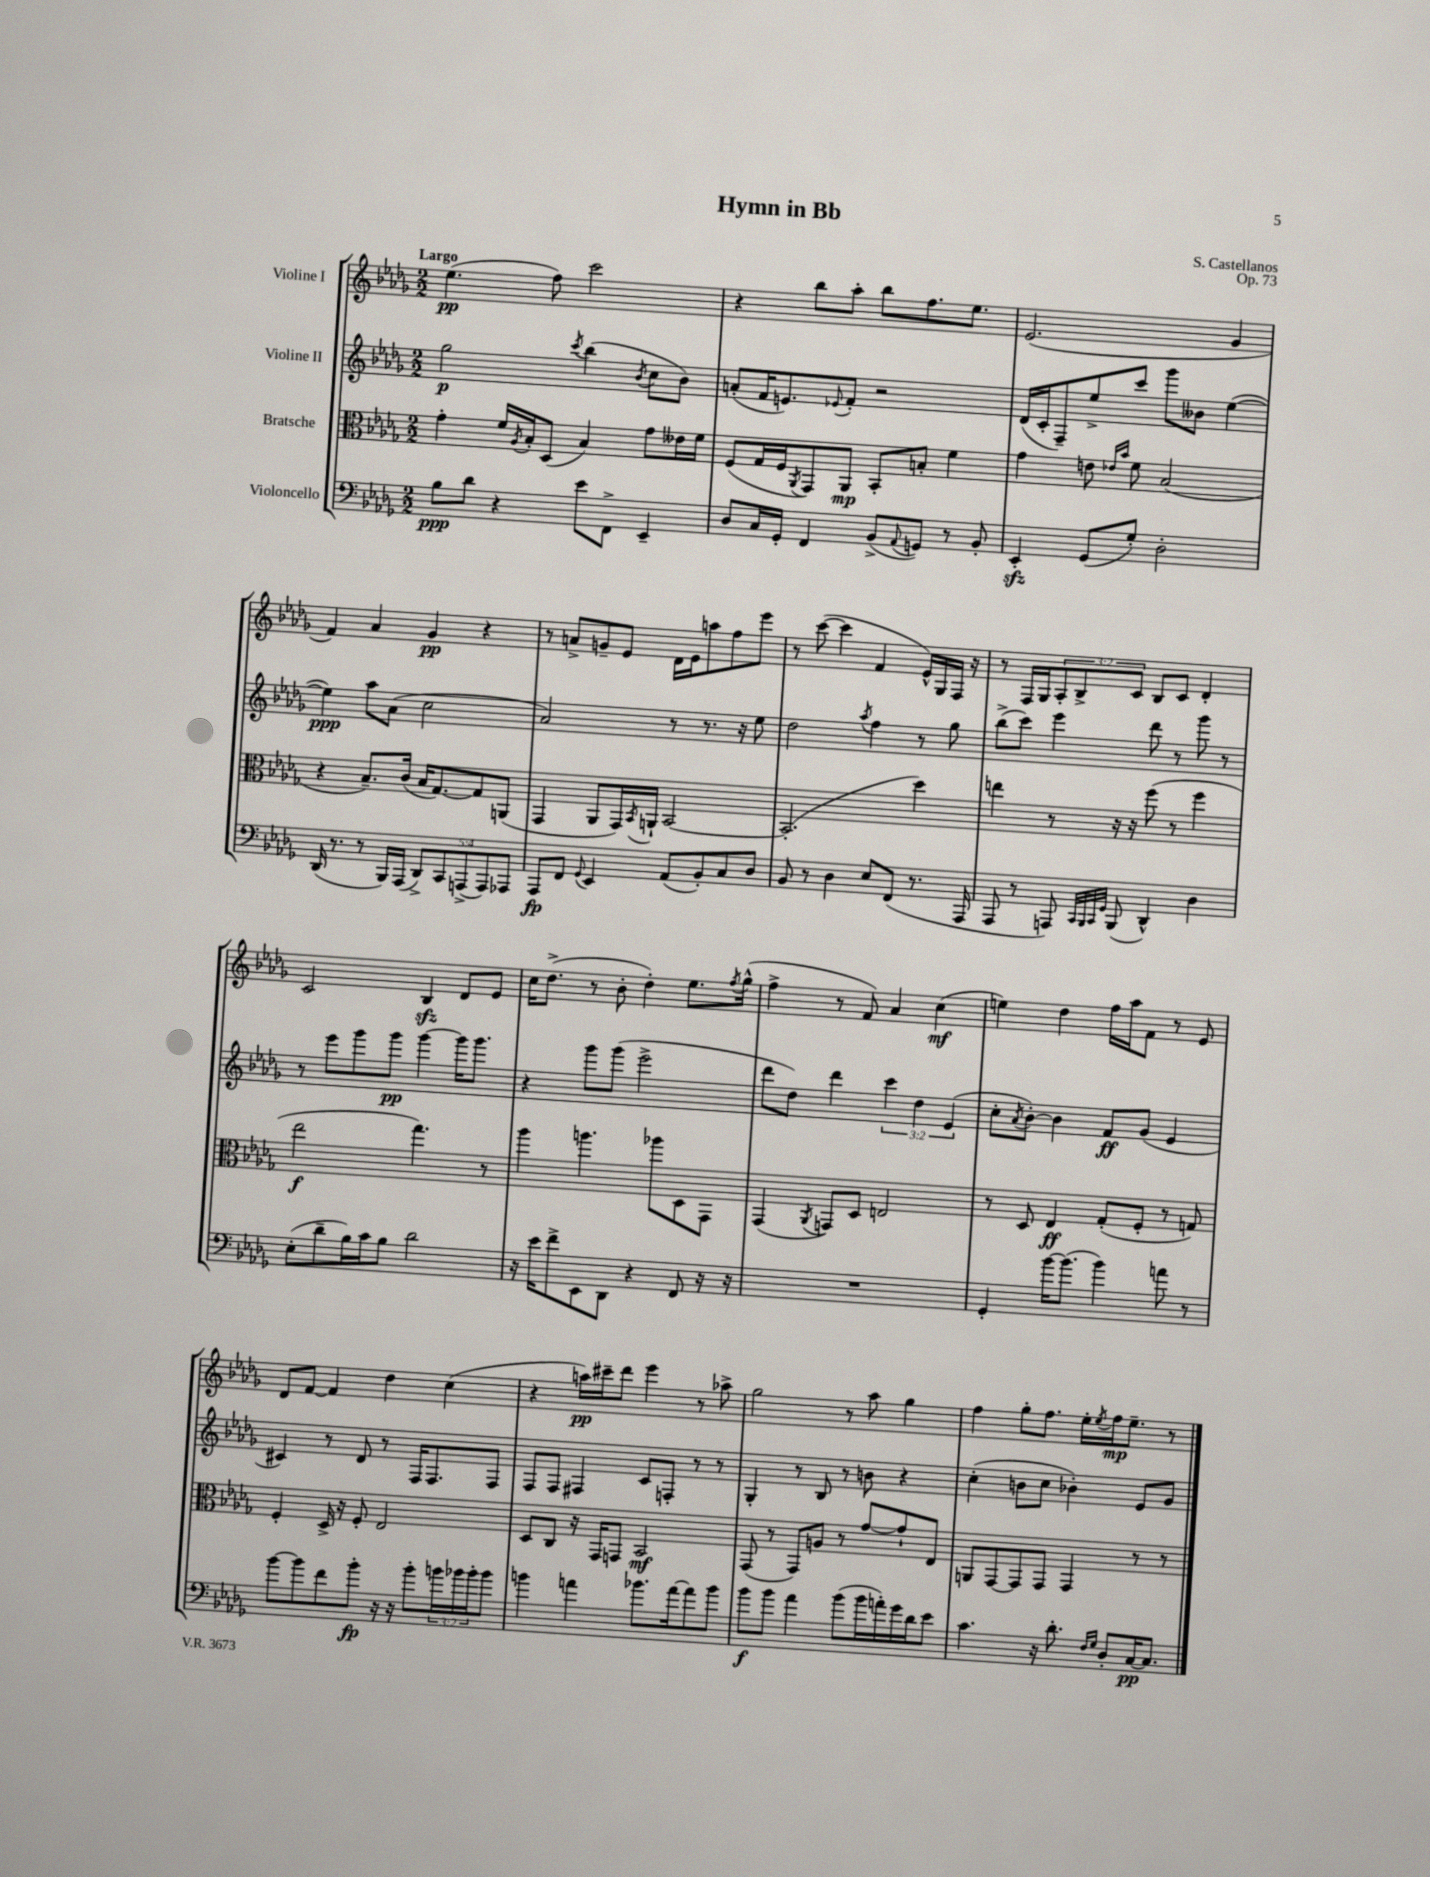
\header { title = "Hymn in Bb" composer = "S. Castellanos" opus = "Op. 73" }
<<
\new StaffGroup <<
\new Staff = "s0" \with { instrumentName = "Violine I" } {
    \clef treble \key des \major \numericTimeSignature \time 2/2 \override Staff.TupletNumber.text = #tuplet-number::calc-fraction-text \tempo "Largo"
    ees''4.\pp( f''8) c'''2 |
    r4 bes''8 aes''8-. bes''8 f''8. ees''8. |
    ees'2.( ges'4 |
    f'4) aes'4 ges'4\pp r4 |
    r8 a'8-> g'8-- ees'8 des'16 ees'16 a''8 f''8 ees'''8 |
    r8 c'''8~( c'''4 f'4 ees'16-^) ges16 f16 r16 |
    r8 f16 ges16 \tuplet 3/2 { aes8-. bes8-> c'8 } bes8 c'8 des'4-. |
    c'2 bes4\sfz des'8 ees'8 |
    c''16 des''8.->( r8 bes'8-. des''4-.) ees''8. \acciaccatura { f''8 } ges''16-^( |
    f''4-> r8 f'8) aes'4 c''4\mf( |
    e''4) des''4 f''16 aes''16 f'8 r8 ees'8 |
    des'8 f'8~ f'4 des''4 c''4( |
    r4 a''16\pp) cis'''16-- des'''8 ees'''4 r8 aes''8-> |
    ges''2 r8 aes''8 ges''4 |
    f''4 ges''8-. f''8. ees''16-. \acciaccatura { ees''8 } f''16\mp ees''8.-- r8 \bar "|." |
}
\new Staff = "s1" \with { instrumentName = "Violine II" } {
    \clef treble \key des \major \numericTimeSignature \time 2/2 \override Staff.TupletNumber.text = #tuplet-number::calc-fraction-text
    ges''2\p \acciaccatura { c'''8 } bes''4( \acciaccatura { bes'8 } c''8 bes'8) |
    a'8-.( f'16 e'8.) \appoggiatura { ees'8 } f'8-. r2 |
    des'16( c'16-. f8--) ees''8-> c'''8 ges'''8 beses'8 ees''4~( |
    ees''4\ppp) aes''8 aes'8( c''2 |
    aes'2) r8 r8. r16 ees''8 |
    des''2 \acciaccatura { aes''8 } f''4 r8 ges''8 |
    bes''8->( c'''8) ees'''4 des'''8 r8 ges'''8 r8 |
    r8 ees'''8 ges'''8 ges'''8\pp ges'''4~ ges'''16 ges'''8. |
    r4 ges'''8 ges'''8( ees'''2-> |
    des'''8 des''8) des'''4 \tuplet 3/2 { c'''4 des''4 ees'4( } |
    c''8-. \acciaccatura { aes'8 } bes'8~-.) bes'4 f'8\ff ges'8( ees'4 |
    cis'4) r8 des'8 r8 f16 f8. f8 |
    f8 f8 fis4 c'8 f8-. r8 r8 |
    ges4-. r8 bes8 r8 b'8 r4 |
    c''4-.( b'8 c''8 bes'4-.) ees'8 ges'8 \bar "|." |
}
\new Staff = "s2" \with { instrumentName = "Bratsche" } {
    \clef alto \key des \major \numericTimeSignature \time 2/2
    ges'4-. f'16 \acciaccatura { aes8 } bes16-. des8( bes4) ges'8 eeses'16 f'16 |
    f8( ges16 f16 \acciaccatura { aes,8 } ges,8) aes,8\mp bes,8-. b8-. f'4 |
    ges'4 e'8 \grace { ees'16 bes'16 } f'8 bes2( |
    r4 bes8.--) c'16( bes16 ges8.~) ges8 a,8( |
    ges,4 aes,8 ges,16) \acciaccatura { bes,8 } a,16-! bes,2~ |
    bes,2.-.( des''4) |
    e''4 r8 r16 r16 f''8( r8 f''4 |
    ees''2\f ges''4.) r8 |
    aes''4 a''4. aes''8 des8 ges,8 |
    ges,4( \acciaccatura { aes,8 } g,8) des8 e2 |
    r8 des8 ees4\ff ges8-.( f8-. r8 g8) |
    f4-. des16-> r16 f8-. ees2 |
    des8 c8 r16 ges,16 g,8 bes,2\mf |
    ges,8( r8 ges,8) a8 r8 ges'8~ ges'8-! ees8 |
    a,8 ges,8~ ges,8 ges,8 ges,4 r8 r8 \bar "|." |
}
\new Staff = "s3" \with { instrumentName = "Violoncello" } {
    \clef bass \key des \major \numericTimeSignature \time 2/2 \override Staff.TupletNumber.text = #tuplet-number::calc-fraction-text
    bes8\ppp des'8 r4 ees'8 f,8-> ees,4-- |
    des8 c16 ges,16-. f,4 bes,8->( \appoggiatura { aes,8 } g,8) r8 bes,8-. |
    ees,4-.\sfz ges,8( ges8-.) des2-. |
    des,16( r8. r8 bes,,16) aes,,16( \tuplet 5/4 { des,8->) c,8 a,,8->( a,,8) aes,,8 } |
    aes,,8\fp f,8 \appoggiatura { ges,8 } ees,4 aes,8( bes,8-.) c8 des8 |
    bes,8 r8 des4 ees8 f,8( r8. aes,,16 |
    aes,,8 r8 a,,8) \grace { c,32 bes,,32 c,32 ges,32 } bes,,8( des,4-^) des4 |
    ees8-.( des'8-- bes16) c'16 bes8 des'2 |
    r16 ees'16 f'8-> ees,8 des,8 r4 f,8 r16 r16 |
    R1 |
    ges,4-. bes'16~ bes'8.( bes'4) a'8 r8 |
    bes'8~ bes'8 f'8 bes'8-.\fp r16 r16 bes'8-. \tuplet 3/2 { b'16 bes'16 bes'16-. } bes'8 |
    b'4 a'4 bes'8. a'16~ a'8 bes'8 |
    bes'8\f bes'8 aes'4 bes'8( bes'16 a'16-.) ges'16 des'16 ees'8 |
    c'4. r16 des'8.-. \grace { f16 ges16 } des8-. c16~\pp c8. \bar "|." |
}
>>
>>
\layout { \context { \Score \remove "Bar_number_engraver" } }
